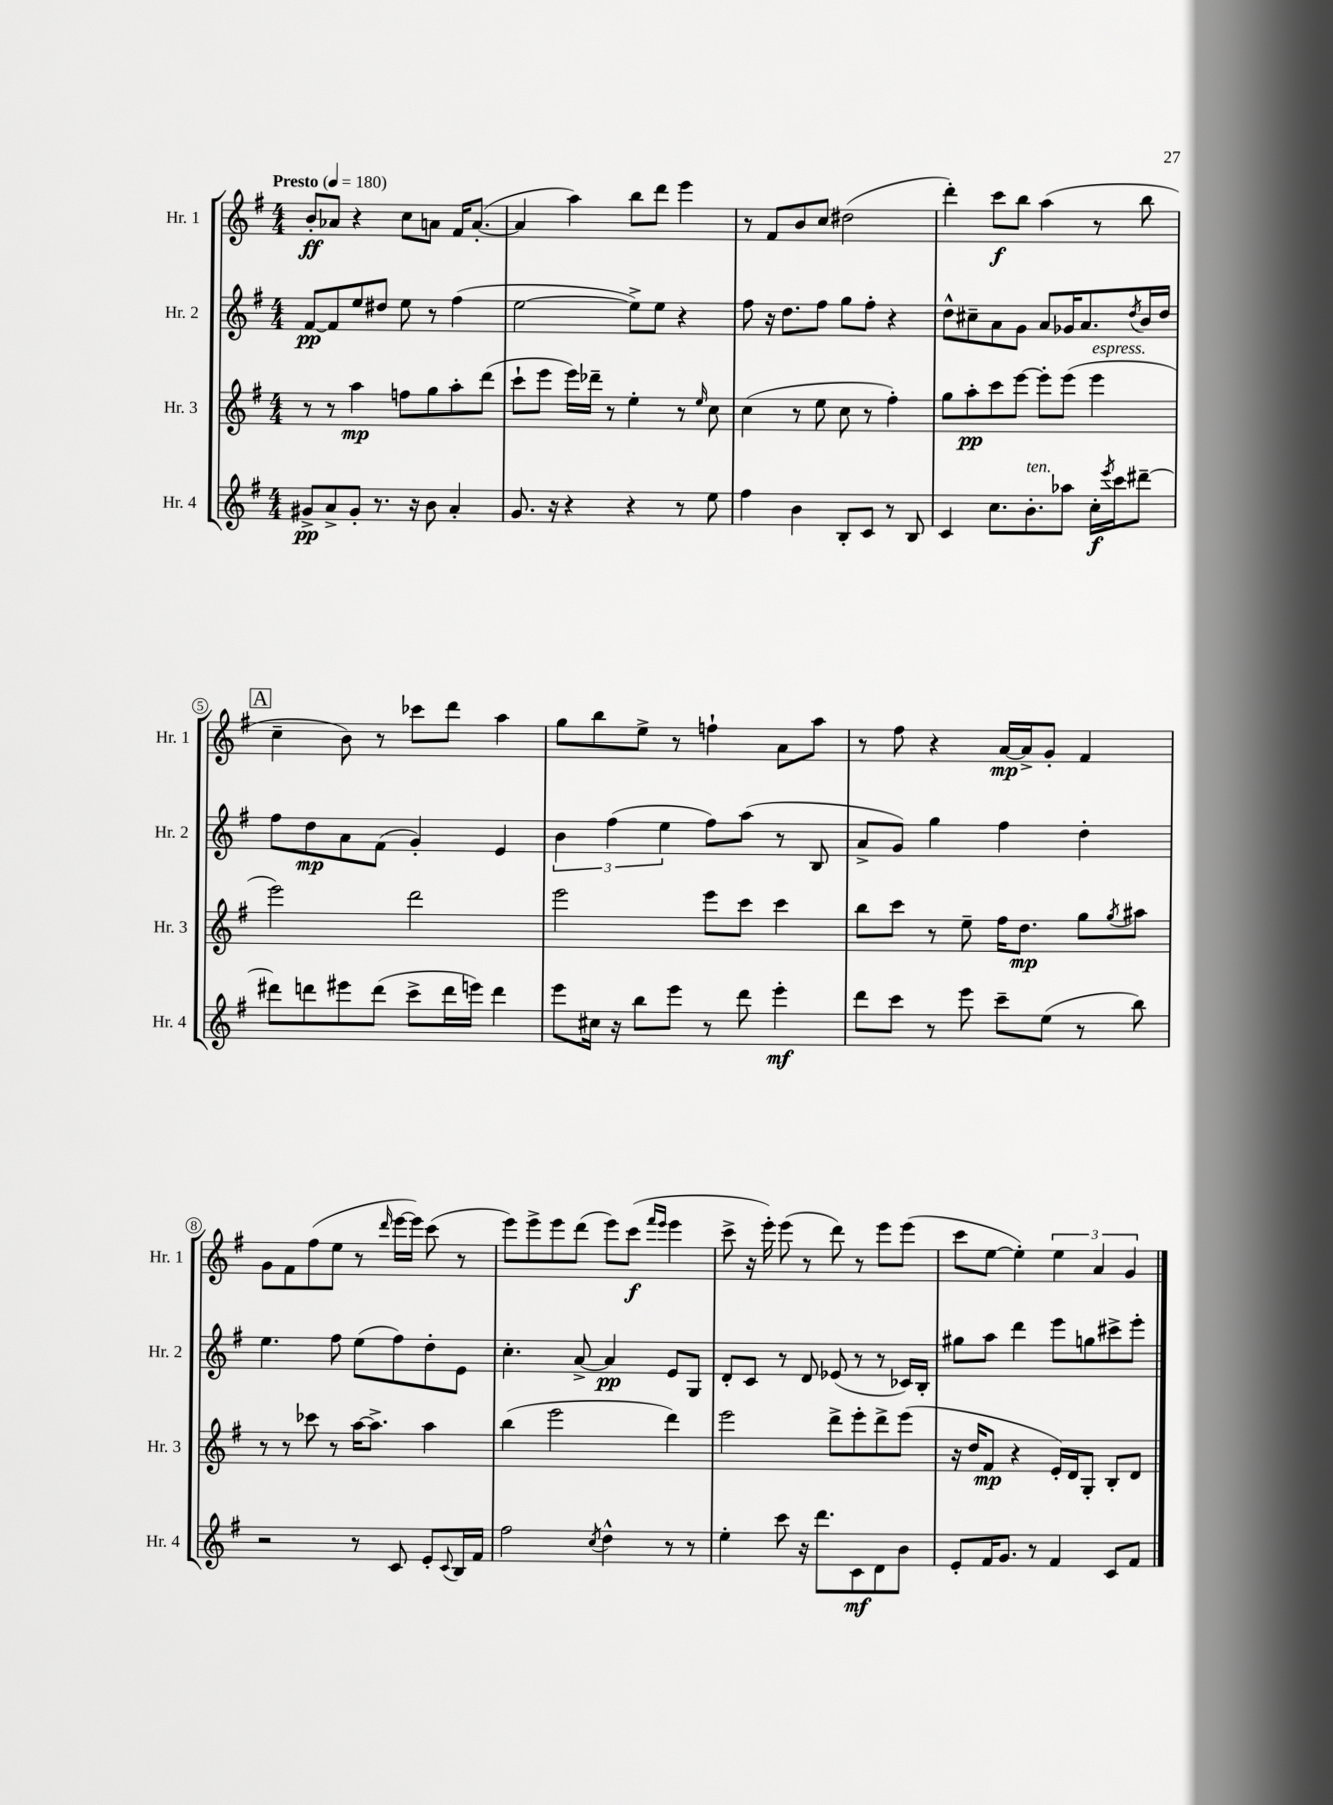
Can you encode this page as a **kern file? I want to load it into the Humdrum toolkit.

**kern	**kern	**kern	**kern
*staff4	*staff3	*staff2	*staff1
*clefG2	*clefG2	*clefG2	*clefG2
*k[f#]	*k[f#]	*k[f#]	*k[f#]
*M4/4	*M4/4	*M4/4	*M4/4
*MM180	*MM180	*MM180	*MM180
8g#^/L	8r	[8f#/L	8b'/L
8a^/	8r	8f#/]	8a-/J
8g#'/J	4aa\	8ee/	4r
8.r	.	8dd#/J	.
.	8ff\L	8ee\	8cc\L
16r	.	.	.
8b\	8gg\	8r	8a\J
4a'/	8aa'\	(4ff#\	16f#/LK
.	.	.	([8.a'/J
.	(8ddd\J	.	.
=	=	=	=
8.g/	8ccc`\L	[2ee\	4a/]
.	8eee\J	.	.
16r	.	.	.
4r	16eee\LL)	.	4aa\)
.	16ddd-~\JJ	.	.
.	8r	.	.
4r	4ee'\	8ee^\]L)	8bb\L
.	.	8ee\J	8ddd\J
8r	8r	4r	4eee\
.	16qqee/	.	.
8ee\	8cc\	.	.
=	=	=	=
4ff#\	(4cc\	8ff#\	8r
.	.	16r	8f#/L
.	.	8.dd\L	.
4b\	8r	.	8b/
.	8ee\	8ff#\J	8cc/J
8B'/L	8cc\	8gg\L	(2dd#\
8c/J	8r	8ff#'\J	.
8r	4ff#'\)	4r	.
8B/	.	.	.
=	=	=	=
4c/	8gg\L	8dd^^\L	4ddd'\)
.	8aa'\	8cc#~\	.
8.cc\L	8ccc\	8a\	8ccc\L
.	[8eee\J	8g\J	8bb\J
8.b'\	.	.	.
.	8eee'\]L	8a/L	(4aa\
8aa-\J	(8eee\J	16g-/K	.
.	.	8.a/	.
16cc'\LL	4eee\	.	8r
8qeee/	.	.	.
16ccc\J	.	.	.
.	.	8qdd/	.
[8ddd#~\J	.	16b/L	8bb\
.	.	16dd/JJ	.
=	=	=	=
8ddd#\]L	2eee\)	8ff#\L	4cc~\
8ddd\	.	8dd\	.
8eee#\	.	8a\	8b\)
(8ddd\J	.	(8f#\J	8r
8ccc^\L	2ddd\	4g'/)	8ccc-\L
16ddd\L	.	.	8ddd\J
16eee\JJ)	.	.	.
4ddd\	.	4e/	4aa\
=	=	=	=
8eee\L	2eee\	6b\	8gg\L
16cc#\Jk	.	.	8bb\
.	.	(6ff#\	.
16r	.	.	.
8bb\L	.	.	8ee^\J
.	.	6ee\	.
8eee\J	.	.	8r
8r	8eee\L	8ff#\L)	4ff`\
8ddd\	8ccc\J	(8aa\J	.
4eee'\	4ccc\	8r	8a\L
.	.	8B/	8aa\J
=	=	=	=
8ddd\L	8bb\L	8a^/L	8r
8ccc\J	8ccc\J	8g/J)	8ff#\
8r	8r	4gg\	4r
8eee\	8ee~\	.	.
8ccc~\L	16ff#\LK	4ff#\	[16a/LL
.	8.dd\J	.	16a^/]J
(8ee\J	.	.	8g'/J
8r	8gg\L	4dd'\	4f#/
.	8qgg/	.	.
8bb\)	8aa#\J	.	.
=	=	=	=
2r	8r	4.ee\	8g\L
.	8r	.	8f#\
.	8ccc-\	.	(8ff#\
.	8r	8ff#\	8ee\J
8r	[16aa\LK	(8ee\L	8r
.	8.aa^\]J	.	.
.	.	.	16qqddd/
8c/	.	8ff#\)	[16eee\LL
.	.	.	16eee\]JJ)
8e'/L	4aa\	8dd'\	(8ccc\
8qqc/	.	.	.
16B/L	.	8e\J	8r
16f#/JJ	.	.	.
=	=	=	=
2ff#\	(4bb\	4.cc'\	8eee\L)
.	.	.	8eee^\
.	2eee\	.	8eee\
.	.	[8a^/	(8ddd\J
8qcc/	.	.	.
4dd^^\	.	4a/]	8eee\L)
.	.	.	(8ccc\J
.	.	.	16qqfff#/LL
.	.	.	16qqeee/JJ
8r	4ddd\)	8e/L	4eee\
8r	.	8G/J	.
=	=	=	=
4ee'\	2eee\	8d'/L	8ccc^\
.	.	8c/J	16r
.	.	.	16eee'\)
8ccc\	.	8r	(8eee\
16r	.	8d/	8r
8.ddd\L	.	.	.
.	8ddd^\L	(8e-/	8ddd\)
8c\	8eee'\	8r	8r
8d\	8ddd^\	8r	8eee\L
8b\J	(8eee\J	16c-/LL)	(8eee\J
.	.	16B'/JJ	.
=	=	=	=
8e'/L	16r	8gg#\L	8ccc\L
.	16dd/LK	.	.
16f#/K	8f#/J	8aa\J	[8ee\J
8.g/J	.	.	.
.	4r	4ddd\	4ee'\])
8r	.	.	.
4f#/	16e'/LL)	8eee\L	6ee\
.	16d/J	.	.
.	8G'/J	8gg\	.
.	.	.	6a/
8c/L	8B'/L	8ccc#^\	.
.	.	.	6g/
8f#/J	8d/J	8eee'\J	.
==	==	==	==
*-	*-	*-	*-
